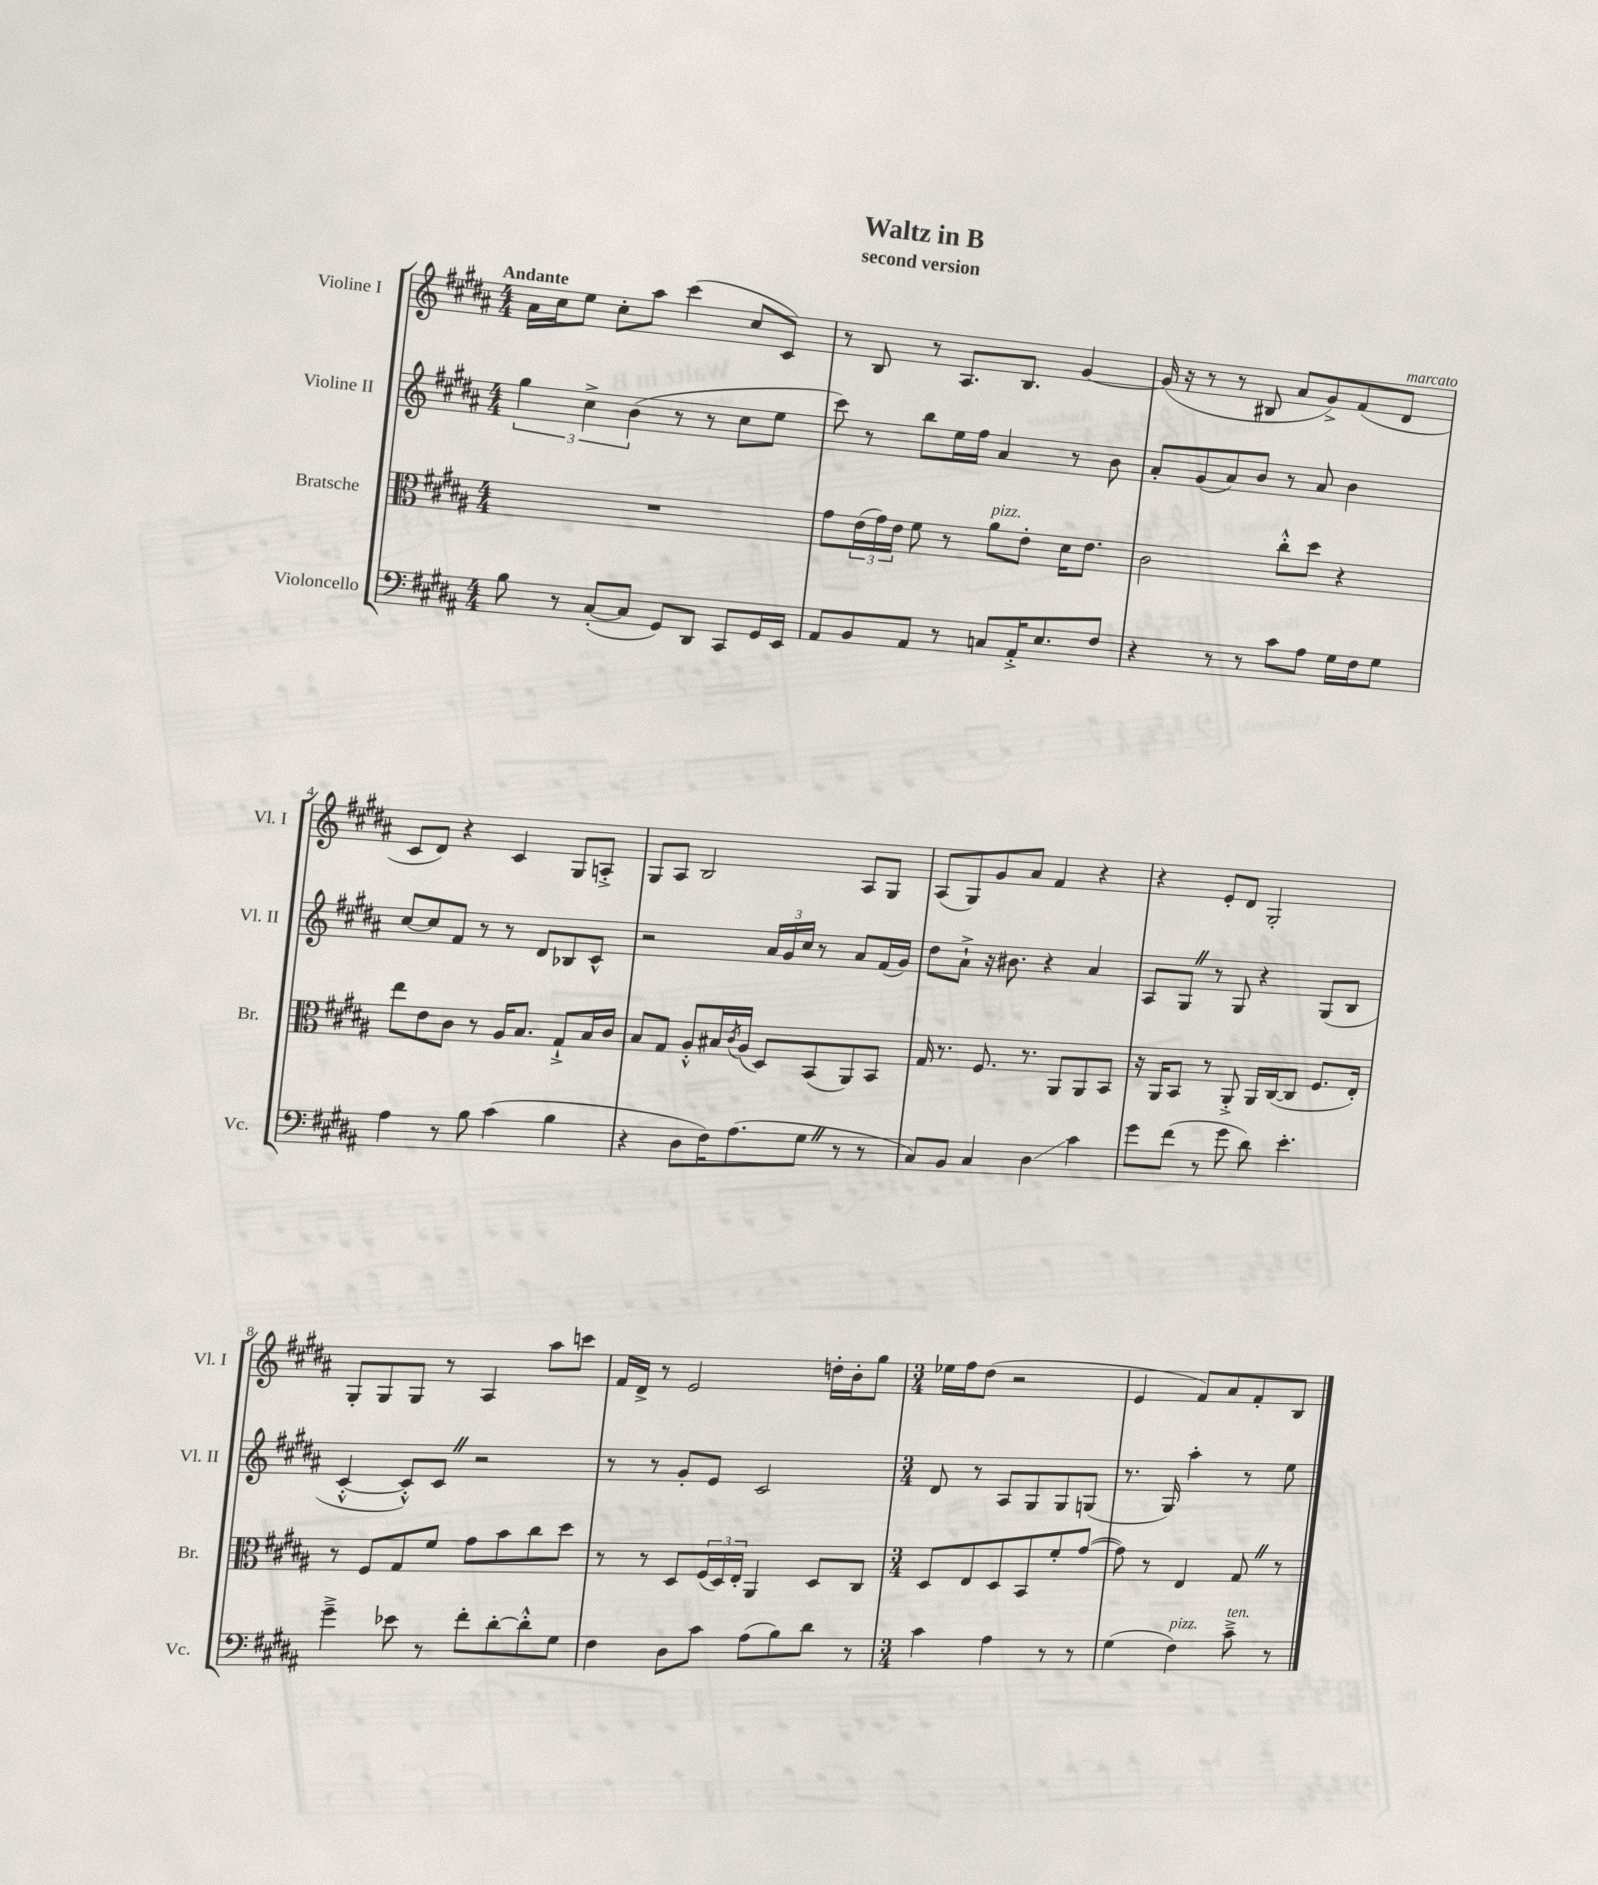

**kern	**kern	**kern	**kern
*staff4	*staff3	*staff2	*staff1
*clefF4	*clefC3	*clefG2	*clefG2
*k[f#c#g#d#a#]	*k[f#c#g#d#a#]	*k[f#c#g#d#a#]	*k[f#c#g#d#a#]
*M4/4	*M4/4	*M4/4	*M4/4
8B	1r	6gg#	16a#
.	.	.	16cc#
8r	.	.	8ee
.	.	6cc#^	.
([8C#'	.	.	8cc#'
.	.	(6b	.
8C#]	.	.	8aa#
8GG#)	.	8r	(4ccc#
8DD#	.	8r	.
8CC#	.	8cc#	8cc#
16GG#	.	8ee	8c#)
16EE	.	.	.
=	=	=	=
8AA#	8g#	8ccc#)	8r
8BB	(24e	8r	8B
.	24g#)	.	.
.	24e	.	.
8AA#	8f#	8bb	8r
8r	8r	16ee	8.A#
.	.	16ff#	.
8C	8a#	4a#	.
.	.	.	8.B
16AA#'^	8e'	.	.
8.E	.	.	.
.	16d#	8r	[4g#
.	8.e	.	.
8F#	.	8b	.
=	=	=	=
4r	2c#	8a#'	(16g#]
.	.	.	16r
.	.	(8g#	8r
8r	.	8a#)	8r
8r	.	8b	8B#
8c#	8cc#'^^	8r	8a#
8A#	8dd#	8a#	8g#^)
16G#	4r	4b	(8f#
16F#	.	.	.
8G#	.	.	8d#
=	=	=	=
4A#	8ee	[8cc#	8c#
.	8e	8cc#]	8d#)
8r	8c#	8f#	4r
8B	8r	8r	.
(4c#	16A#	8r	4c#
.	8.B	.	.
.	.	8d#	.
4B	8G#`^	8B-	8G#
.	16B	8c#^^	8A'^
.	16c#	.	.
=	=	=	=
4r	8B	2r	8G#
.	8G#	.	8A#
8D#	8A#'^^	.	2B
16F#)	16B#	.	.
.	8qc#	.	.
(8.A#	(16A#	.	.
.	8D#)	24a#	.
.	.	24g#	.
.	.	24cc#	.
8G#	(8BB	8r	.
8r	8AA#)	8a#	8A#
8r	8BB	(16f#	8G#
.	.	16g#)	.
=	=	=	=
8C#)	16G#	8dd#	(8A#
.	8.r	.	.
8BB	.	8a#`^	8G#)
4C#	8.F#	16r	8g#
.	.	8.b#	.
.	.	.	8a#
.	8.r	.	.
4D#	.	4r	4f#
.	8AA#	.	.
4c#	8AA#	4a#	4r
.	8BB	.	.
=	=	=	=
8g#	16r	8A#	4r
.	16AA#	.	.
(8f#	8BB	8G#	.
8r	8r	8r	8e'
8g#	8AA#'^	8G#	8d#
8d#)	16AA#	4r	2G#'
.	([16C#	.	.
4.e'	8C#]	.	.
.	8.F#	(8G#	.
.	.	8B	.
.	16E')	.	.
=	=	=	=
4g#~^	8r	[4c#'^^	8G#'
.	8F#	.	8G#
8e-	8G#	8c#'^^])	8G#
8r	8f#	8c#	8r
8f#'	8g#	2r	4A#
[8d#'	8b	.	.
8d#'^^]	8cc#	.	8aa#
8G#	8dd#	.	8ccc
=	=	=	=
4F#	8r	8r	16f#
.	.	.	16d#^
.	8r	8r	8r
8D#	8D#	8g#'	2e
8c#	(24F#	8e	.
.	24D#)	.	.
.	24E'	.	.
(8A#	4AA#	2c#	.
8B)	.	.	.
8d#	8D#	.	16dd'
.	.	.	16b'
8r	8C#	.	8gg#
=	=	=	=
*M3/4	*M3/4	*M3/4	*M3/4
4c#	8D#	8d#	16ee-
.	.	.	16ff#
.	8E	8r	(8dd#
4A#	8D#	8A#	2r
.	8BB	8G#	.
8r	8f#'	8G#	.
8r	([8g#	(8G	.
=	=	=	=
(4G#	8g#])	8.r	4e
.	8r	.	.
.	.	16G#)	.
4F#)	4E	4aa#'	8f#)
.	.	.	8a#
8c#~^	8G#	8r	8f#'
8r	8r	8ee	8B
==	==	==	==
*-	*-	*-	*-
